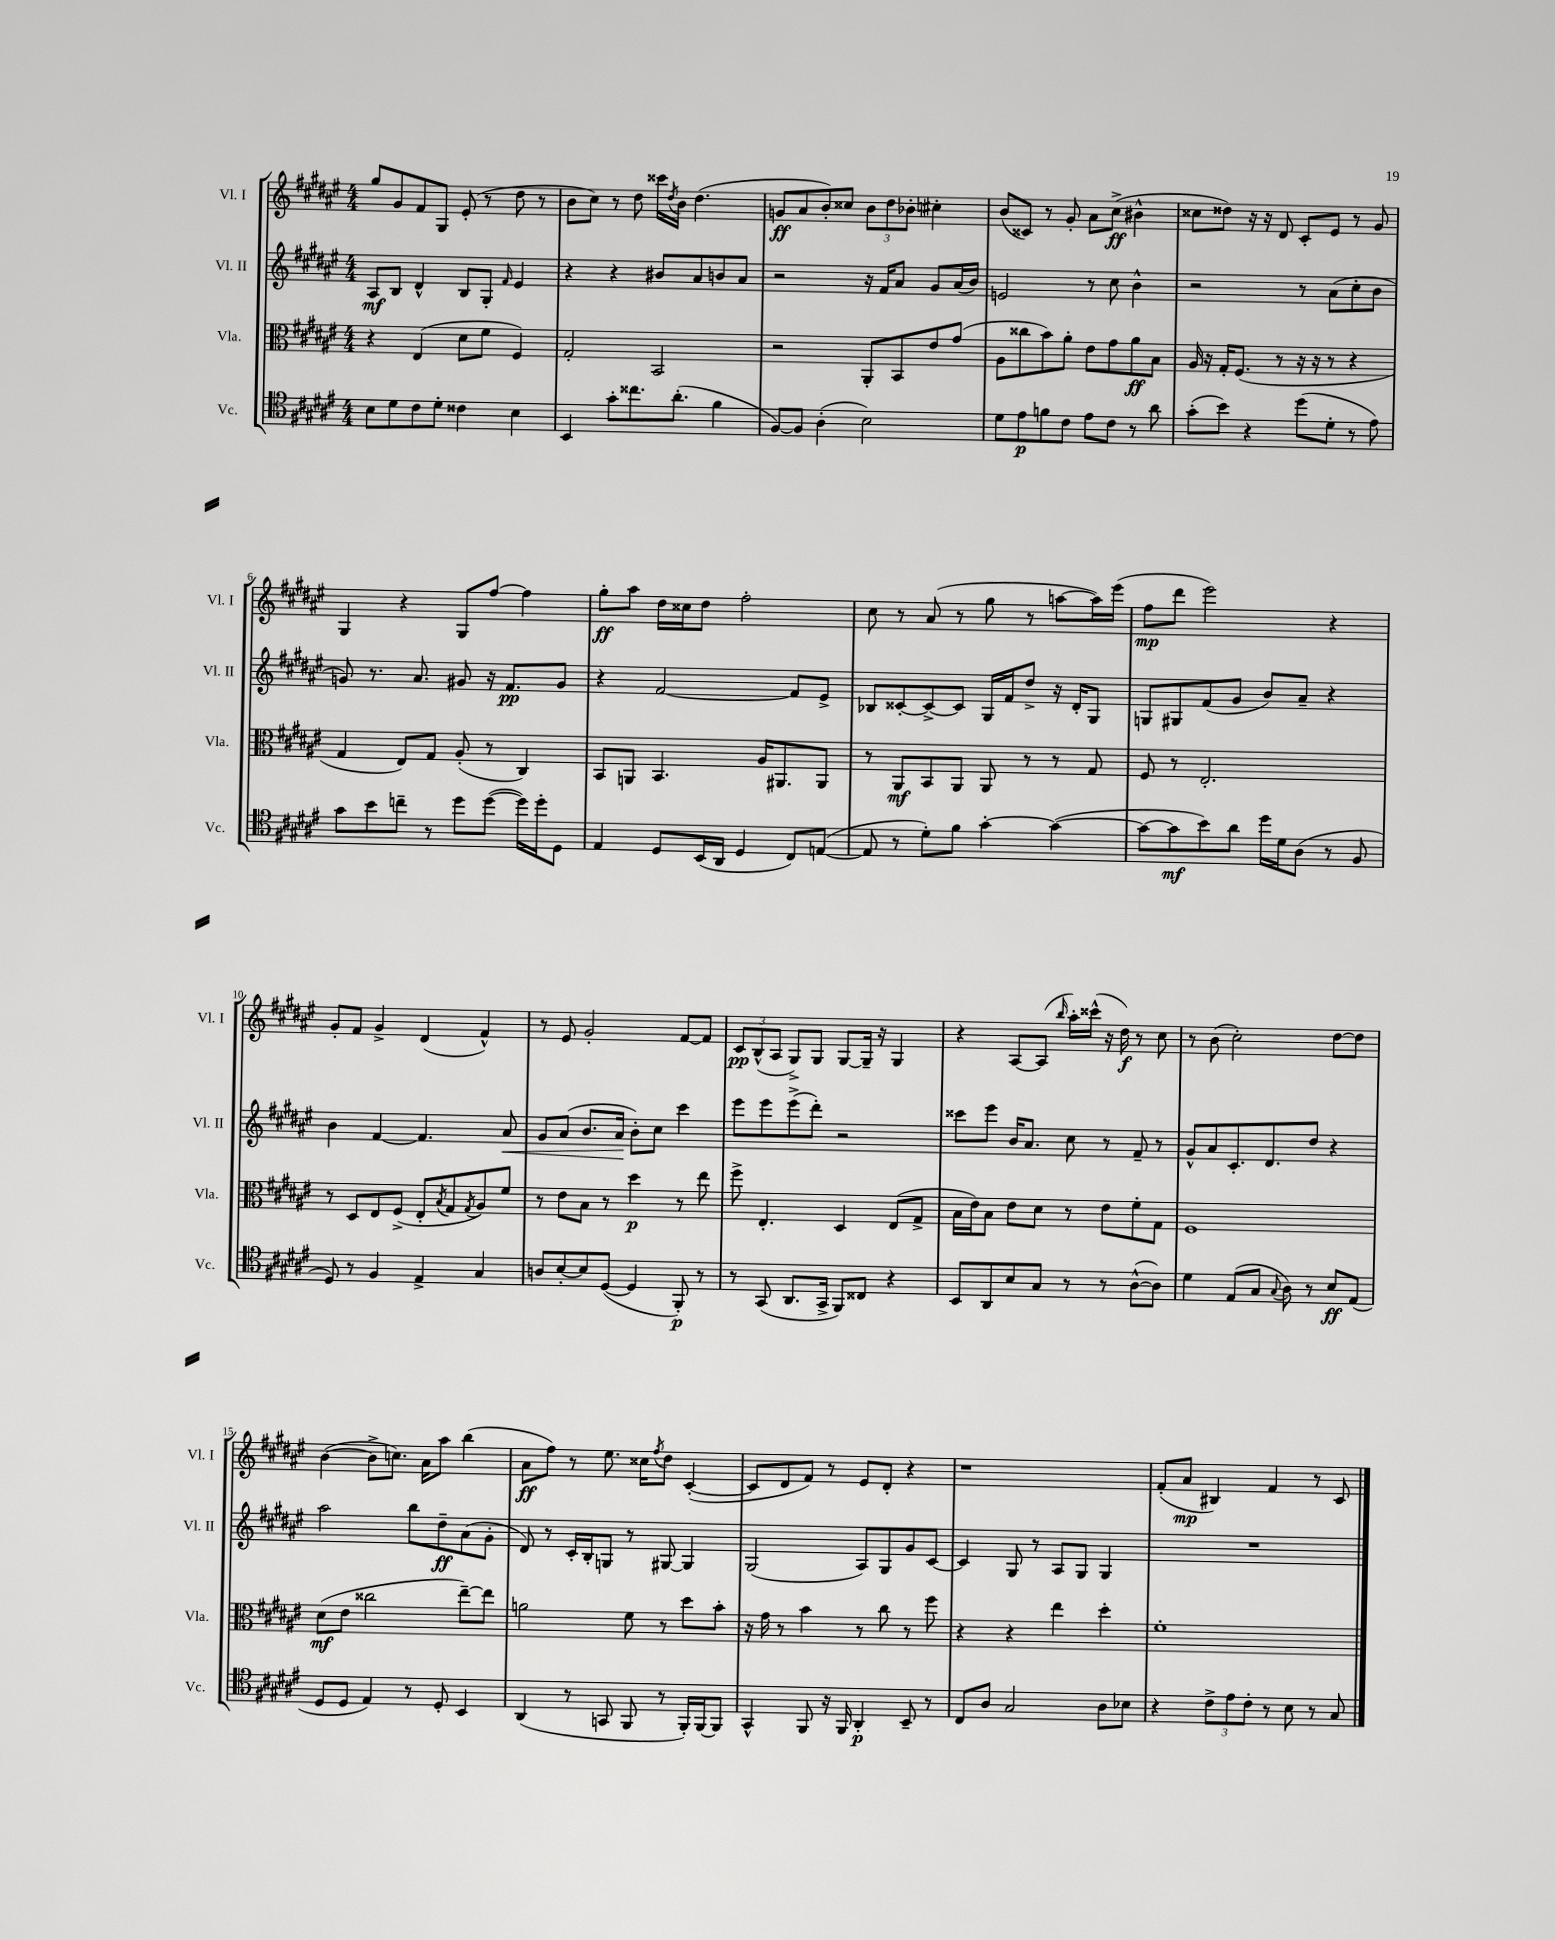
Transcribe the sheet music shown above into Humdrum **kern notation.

**kern	**kern	**kern	**kern
*staff4	*staff3	*staff2	*staff1
*clefC4	*clefC3	*clefG2	*clefG2
*k[f#c#g#d#a#e#]	*k[f#c#g#d#a#e#]	*k[f#c#g#d#a#e#]	*k[f#c#g#d#a#e#]
*M4/4	*M4/4	*M4/4	*M4/4
8B	4r	8A#	8gg#
8d#	.	8B	8g#
8c#	(4E#	4d#^^	8f#
8d#'	.	.	8G#
4c##	8d#	8B	(8e#'
.	8f#	8G#'	8r
.	.	16qqf#	.
4B	4F#)	4e#	8dd#
.	.	.	8r
=	=	=	=
4BB	2G#'	4r	8b
.	.	.	8cc#)
8g#'	.	4r	8r
8.cc##	.	.	8dd#
.	2BB	8b#	16ccc##
.	.	.	8qdd#
(8.a#'	.	.	16b
.	.	8a#	(4.dd#
4f#	.	8b	.
.	.	8a#	.
=	=	=	=
[8F#)	2r	2r	8g
8F#]	.	.	8a#
(4A#'	.	.	8b')
.	.	.	8cc##
2B)	8AA#'	16r	12b
.	.	16f#	.
.	.	.	12dd#
.	8BB	8a#	.
.	.	.	12b-'
.	8e#	8g#	4cc#'
.	(8g#	(16a#	.
.	.	16b)	.
=	=	=	=
8d#	8A#	2e	(8b
8e#	8cc##	.	8c##)
8f	8b)	.	8r
8c#	8a#'	.	8g#'
8e#	8e#	8r	8a#
8c#	8g#	8cc#	(8cc#^
8r	8a#	4b^^	4b#^^
8a#	8B	.	.
=	=	=	=
(8g#'	16A#	2r	8cc##
.	16r	.	.
8b)	16G#'	.	8dd##)
.	(8.F#	.	.
4r	.	.	16r
.	.	.	16r
.	8r	.	8d#
(8dd#	16r	8r	8c#'
.	16r	.	.
8d#'	8r	(8a#	8e#
8r	4r	8cc#'	8r
8e#)	.	8b	8g#
=	=	=	=
8g#	4G#	8g)	4G#
8b	.	8.r	.
8cc~	8E#)	.	4r
.	.	8.a#	.
8r	8G#	.	.
8dd#	(8A#'	8g#	8G#
([8dd#	8r	16r	[8ff#
.	.	8.f#	.
16dd#])	4C#)	.	4ff#]
16dd#'	.	.	.
8D#	.	8g#	.
=	=	=	=
4E#	8BB	4r	8gg#'
.	8AA	.	8aa#
8D#	4.BB	[2f#	16dd#
.	.	.	16cc##
(16BB	.	.	8dd#
16AA#	.	.	.
4D#	.	.	2ff#'
.	16A#	.	.
.	8.AA#	.	.
8C#)	.	8f#]	.
([8E	8AA#	8e#^	.
=	=	=	=
8E]	8r	8B-	8cc#
8r	8AA#	[8c##'	8r
8d#')	8BB	8c##^_	(8a#
8f#	8AA#	8c##]	8r
[4g#'	8AA#	16G#	8gg#
.	.	16f#	.
.	8r	8dd#^	8r
(4g#_	8r	16r	[8aa
.	.	16d#'	.
.	8G#	8G#	16aa])
.	.	.	(16eee#
=	=	=	=
8g#_	8F#	8G	8ff#
8g#]	8r	8G#	8ddd#
8b)	2.E#'	(8f#	2eee#)
8a#	.	8g#	.
16dd#	.	8b)	.
16d#	.	.	.
(8A#	.	8a#~	.
8r	.	4r	4r
8F#	.	.	.
=	=	=	=
8D#)	8r	4b	8g#'
8r	8D#	.	8f#
4F#	8E#	[4f#	4g#^
.	(8F#^	.	.
4E#^	8E#'	4.f#]	(4d#
.	8qB	.	.
.	8G#	.	.
.	8qG#	.	.
4G#	8A#)	.	4f#^^)
.	8f#	8a#	.
=	=	=	=
8A	8r	8g#	8r
[8B'	8e#	(8a#	8e#
8B]	8B	8.b	2g#'
([8D#	8r	.	.
.	.	16a#	.
4D#]	4dd#	8b')	.
.	.	8cc#	.
8FF#')	8r	4ccc#	[8f#
8r	8ee#	.	8f#]
=	=	=	=
8r	8ff#^	8eee#	12c#
.	.	.	(12B^^
(8GG#	4.E#'	8eee#	.
.	.	.	12A#
8.AA#	.	(8eee#^	8G#^)
.	.	8ddd#')	8G#
16GG#^	.	.	.
8FF#)	4D#	2r	[8G#
8C##	.	.	16G#~]
.	.	.	16r
4r	(8E#	.	4G#
.	8G#^	.	.
=	=	=	=
8BB	16B	8ccc##	4r
.	16e#)	.	.
8AA#	8B	8eee#	.
8B	8e#	16b	[8A#
.	.	8.a#	.
8G#	8d#	.	(8A#]
.	.	.	16qqbb
8r	8r	8cc#	16aa#')
.	.	.	(16ccc##^^
8r	8e#	8r	16r
.	.	.	16dd#)
([8A#^^	8f#'	8f#~	8r
8A#])	8G#	8r	8cc#
=	=	=	=
4d#	1F#	8g#^^	8r
.	.	8a#	(8b
(8E#	.	8.c#'	2cc#')
8G#	.	.	.
.	.	8.d#	.
8qqG#	.	.	.
8A#)	.	.	.
8r	.	8dd#	.
8B	.	4r	[8dd#
(8E#	.	.	8dd#]
=	=	=	=
8D#	(8d#	2aa#	([4b
8D#	8e#	.	.
4E#)	2cc##	.	8b^]
.	.	.	8.cc)
8r	.	8bb	.
.	.	.	16a#
8D#'	.	8dd#~	8aa#
4BB	[8ee#~)	(8a#	(4bb
.	8ee#]	8g#'	.
=	=	=	=
(4AA#	2a	8d#)	8a#
.	.	8r	8ff#)
8r	.	16c#'	8r
.	.	16B'	.
8GG	.	8G	8.ee#
8FF#	8f#	8r	.
.	.	.	16cc##
.	.	.	8qff#
8r	8r	[8G#	8dd#
16FF#')	8dd#	4G#]	([4c#'
[16FF#	.	.	.
8FF#]	8b'	.	.
=	=	=	=
4GG#^^	16r	(2G#	8c#]
.	16g#	.	.
.	8r	.	8d#
8FF#	4b	.	8f#)
16r	.	.	8r
16FF#	.	.	.
4AA#'	8r	8A#)	8e#
.	8cc#	8G#	8d#'
8BB~	8r	8g#	4r
8r	8ff#	[8c#	.
=	=	=	=
8C#	4r	4c#]	1r
8A#	.	.	.
2G#	4r	8G#	.
.	.	8r	.
.	4ee#	8A#	.
.	.	8G#	.
8A#	4dd#'	4G#	.
8B-	.	.	.
=	=	=	=
4r	1f#'	1r	(8f#'
.	.	.	8a#
12c#^	.	.	4B#)
12e#	.	.	.
12c#'	.	.	.
8r	.	.	4f#
8B	.	.	.
8r	.	.	8r
8G#	.	.	8c#
==	==	==	==
*-	*-	*-	*-
